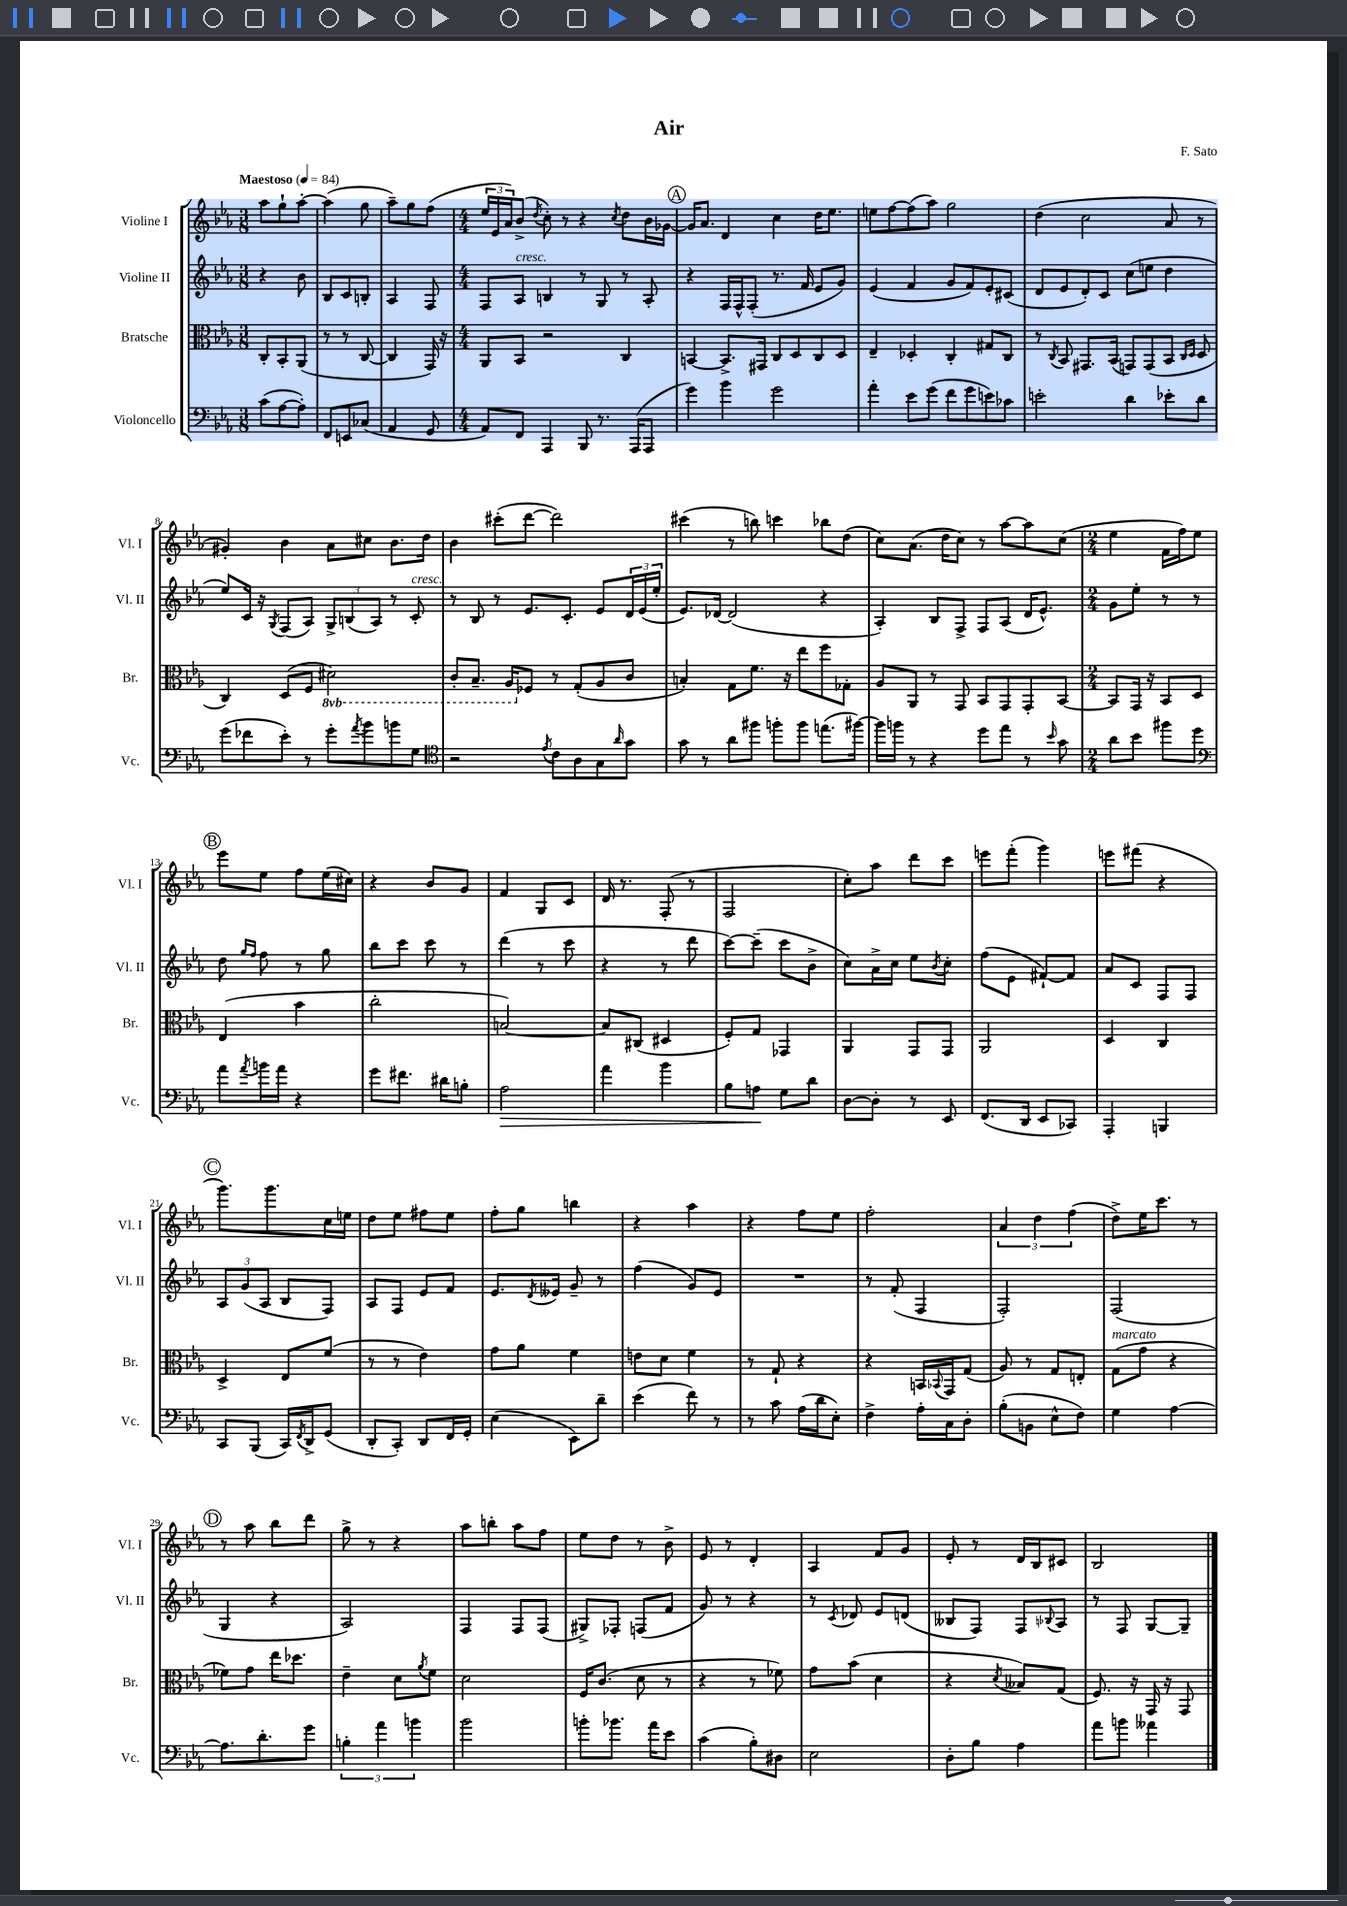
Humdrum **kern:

**kern	**kern	**kern	**kern
*staff4	*staff3	*staff2	*staff1
*clefF4	*clefC3	*clefG2	*clefG2
*k[b-e-a-]	*k[b-e-a-]	*k[b-e-a-]	*k[b-e-a-]
*M3/8	*M3/8	*M3/8	*M3/8
*MM84	*MM84	*MM84	*MM84
(8c\L	8C'/L	4r	8aa-\L
[8A-\	8BB-'/	.	8gg`\
8A-'\]J)	(8AA-/J	8b-\	[8aa-'\J
=	=	=	=
8FF/L	8r	8B-/L	(4aa-\]
8EE/	8r	8c/	.
(8C-/J	[8C/	8B'/J	8gg\
=	=	=	=
4AA-/	4C/]	4A-/	8aa-~\L)
.	.	.	8gg\
8GG/	16GG/)	8F/	(8ff\J
.	16r	.	.
=	=	=	=
*M4/4	*M4/4	*M4/4	*M4/4
8AA-/L)	8AA-/L	8F/L	24ee-/LL
.	.	.	24e-/
.	.	.	24a-/J)
8FF/J	8BB-/J	8A-/J	(8b-^/J
.	.	.	8qdd/
4AAA-/	2r	4B/	8cc'\)
.	.	.	8r
8BBB-/	.	8r	4r
8.r	.	8G/	.
.	.	.	8qcc/
.	4C/	8r	8dd\L
(16AAA-/LK	.	.	.
8AAA-/J	.	8A-'/	16b-\L
.	.	.	[16g-\JJ
=	=	=	=
4g\)	[4BB/	4r	16g-/]LK
.	.	.	8.a-/J
4b-\	8.BB^/]L	16F/LL	4d/
.	.	16F^^/J	.
.	.	(8F'/J	.
.	16GG#/Jk	.	.
2g\	8C/L	8.r	4cc\
.	8D/	.	.
.	.	16f/	.
.	8C/	8e-/L	16dd\LK
.	.	.	8.ee-\J
.	8D/J	8g/J)	.
=	=	=	=
4a-'\	4E-~/	(4e-/	8ee\L
.	.	.	[8ff\
8e-\L	4D-'/	4f/	(8ff\]
(8g\J	.	.	8aa-\J)
8f\L	4C'/	8g/L	2gg\
8g\	.	8f/)	.
8e\)	8G#/L	8e-'/	.
8c-\J	8C/J	(8c#/J	.
=	=	=	=
2e'\	8r	8d/L	(4dd\
.	8qC/	.	.
.	8BB-/	8e-/	.
.	8.GG#/L	8d'/)	2cc\
.	.	8c/J	.
.	(16BB-/Jk	.	.
4d\	8GG/L)	(8cc\L	.
.	(8GG/	8ee\J	.
8e-'\L	8BB-/J	4dd\	8a-/
.	16qqC/LL	.	.
.	16qqD/JJ	.	.
8d\J	8D/	.	8r
=	=	=	=
(8g\L	4C/)	8ee-/L)	4g#'/)
8f-\	.	16c/Jk	.
.	.	16r	.
.	.	8qG/	.
8e-'\J)	(8D/L	(8F/L	4b-\
8r	8F/J	8A-/J)	.
8g'\L	2D#\)	12G^/L	8a-\L
.	.	(12B/	.
8qa-/	.	.	.
8b-\	.	.	8cc#\J
.	.	12A-/J)	.
8b\	.	8r	8.b-\L
8G\J	.	8c'/	.
.	.	.	16dd\Jk
=	=	=	=
*clefC4	*	*	*
2r	8C'/L	8r	4b-\
.	8.BB-~/J	8B-/	.
.	.	8r	(8ccc#'\L
.	16AA-/LK	.	.
.	8F-/J	8.e-/L	[8ddd\J
8qe-/	.	.	.
8c\L	8r	.	2ddd\])
.	.	8.c'/J	.
8A-\	(8G'/L	.	.
8G\	8A-/	8e-/L	.
16qqa-/	.	.	.
8g\J	8c/J	24d/L	.
.	.	(24e-/	.
.	.	24ee-'/JJ	.
=	=	=	=
8g\	4B'/)	8.e-/L)	(4ccc#\
8r	.	.	.
.	.	[16d-/Jk	.
8a-\L	8G\L	(2d-/]	8r
8ff#\J	8.f\J	.	8bb\)
8ff'\L	.	.	4ccc\
.	16r	.	.
8ff\J	8ee-\L	.	.
(8.ee\L	8ff\	4r	8bb-\L
.	8G-'\J	.	(8dd\J
[16ff#\Jk)	.	.	.
=	=	=	=
16ff#\]LL	8A-/L	4A-'/)	8cc\L)
16ff\JJ	.	.	.
8r	8AA-/J	.	(8.a-\J
4r	8r	8B-/L	.
.	.	.	16dd\LK
.	8GG/	8F^/J	8cc\J)
8dd\L	8BB-/L	8F/L	8r
8ee-\J	8GG/	(8A-/J	[8aa-\L
8r	8GG'/	16d/LK	8aa-\]
.	.	8.e-^^/J)	.
16qqb-/	.	.	.
8g\	[8BB-/J	.	(8cc\J
=	=	=	=
*M2/4	*M2/4	*M2/4	*M2/4
8a-\L	8BB-/]L	8g\L	4ee-\
8b-\J	16GG/Jk	8ee-'\J	.
.	16r	.	.
8ff#\L	8BB-/L	8r	16f\LL
.	.	.	16ff\J)
8dd\J	8D/J	8r	8ee-\J
=	=	=	=
*clefF4	*	*	*
8a-\L	(4E-/	8dd\	8eee-\L
.	.	16qqgg/LL	.
8qa-/	.	16qqff/JJ	.
16b\L	.	8ff\	8ee-\J
16a-\JJ	.	.	.
4r	4b-\	8r	8ff\L
.	.	8gg\	(16ee-\L
.	.	.	16cc#\JJ)
=	=	=	=
8g\L	2cc'\	8bb-\L	4r
8.f#\J	.	8ccc\J	.
.	.	8ccc\	8b-/L
16d#\LK	.	.	.
8B'\J	.	8r	8g/J
=	=	=	=
2A-\	[2B/)	(4ddd\	4f/
.	.	8r	8G/L
.	.	8ccc\	8c/J
=	=	=	=
4a-\	8B/]L	4r	16d/
.	.	.	8.r
.	(8C#/J	.	.
4b-\	4D#/	8r	(8F'/
.	.	8ddd\	8r
=	=	=	=
8B-\L	8F'/L)	[8ccc\L)	2F/
8A\J	8G/J	(8ccc~\]J	.
8G\L	4GG-/	8ccc\L	.
8d\J	.	8b-^\J	.
=	=	=	=
[8D\L	4AA-/	8cc\L)	8cc'\L)
8D'\]J	.	16a-^\L	8aa-\J
.	.	16cc\JJ	.
8r	8GG/L	8ee-\L	8ddd\L
.	.	8qb-/	.
8EE-/	8GG/J	8cc'\J	8ccc\J
=	=	=	=
(8.FF/L	2AA-/	(8ff\L	8eee\L
.	.	8e-\J	(8fff'\J
16DD/Jk	.	.	.
8EE-/L	.	[8f#`/L)	4ggg\)
8CC-/J)	.	8f#/]J	.
=	=	=	=
4AAA-'/	4D/	8a-/L	8eee\L
.	.	8c/J	(8fff#\J
4BBB/	4C/	8F/L	4r
.	.	8F/J	.
=	=	=	=
8CC/L	4D^/	12A-/L	8.ggg\L)
.	.	(12g/	.
(8BBB-/J	.	.	.
.	.	12A-/J	.
.	.	.	8.ggg\
16CC/LL)	8E-/L	8B-/L	.
8qFF/	.	.	.
16DD^/J	.	.	.
(8GG/J	(8f/J	8F/J)	16cc\L
.	.	.	16ee\JJ
=	=	=	=
8DD'/L	8r	8A-/L	8dd\L
8CC'/J)	8r	8F/J	8ee-\J
8DD/L	4e-\)	8e-/L	8ff#\L
16FF/L	.	8f/J	8ee-\J
16GG'/JJ	.	.	.
=	=	=	=
(4E-\	8g\L	8.e-/L	8ff'\L
.	8a-\J	.	8gg\J
.	.	8qd/	.
.	.	16e--/Jk	.
8EE-\L)	4f\	8g~/	4bb\
8d~\J	.	8r	.
=	=	=	=
(4e-\	8e\L	(4ff\	4r
.	8d\J	.	.
8f\)	4f\	8g/L)	4aa-\
8r	.	8e-/J	.
=	=	=	=
8r	8r	2r	4r
8c\	8G`/	.	.
(16A-\LL	4r	.	8ff\L
16d\J	.	.	.
8E-'\J)	.	.	8ee-\J
=	=	=	=
4F^\	4r	8r	2ff'\
.	.	(8f'/	.
16A-'\LL	16BB/LL	4F/	.
.	8qqBB-/	.	.
16C\J	16GG/J	.	.
8D'\J	(8G/J	.	.
=	=	=	=
(8B-'\L	8A-/)	2F'/)	6a-/
8BB\J	8r	.	.
.	.	.	6dd\
8E-^^\L	8G/L	.	.
.	.	.	(6ff\
8F\J)	8E'/J	.	.
=	=	=	=
4G\	(8G\L	(2F/	8dd^\L)
.	8g\J	.	16ee-\K
.	.	.	8.ccc\J
[4A-\	4r	.	.
.	.	.	8r
=	=	=	=
8.A-\]L	8f-\L)	4G/	8r
.	8g\J	.	8aa-\
8.d'\	.	.	.
.	16ee-\LK	4r	8bb-\L
.	8.dd-\J	.	.
8g\J	.	.	8ddd\J
=	=	=	=
6B'\	4e-~\	2A-/)	8gg^\
.	.	.	8r
6a-\	.	.	.
.	8d\L	.	4r
6b\	.	.	.
.	8qa-/	.	.
.	8f\J	.	.
=	=	=	=
2b-\	2d\	4F/	8aa-\L
.	.	.	8bb'\J
.	.	8F/L	8aa-\L
.	.	(8F/J	8ff\J
=	=	=	=
8b'\L	16F/LK	8G#^/L)	8ee-\L
.	(8.c/J	.	.
8.b-\J	.	8F-'/J	8dd\J
.	8d\	(8F/L	8r
16a-\LK	.	.	.
8e-\J	8r	8f/J	8b-^\
=	=	=	=
(4c\	4r	8g/)	8e-/
.	.	8r	8r
8B-'\L)	8r	4r	4d'/
8D#\J	8f-\)	.	.
=	=	=	=
2E-\	8g\L	8r	4A-/
.	.	8qc/	.
.	(8b-\J	8d-/	.
.	4d\	8e-/L	8f/L
.	.	(8d/J	8g/J
=	=	=	=
8D'\L	4r	8B--/L	8e-'/
8B-\J	.	8F/J)	8r
.	8qd/	.	.
4A-\	8B--/L)	8F/L	16d/LL
.	.	.	16B-/J
.	.	8qqB-/	.
.	(8G/J	8A-/J	8c#/J
=	=	=	=
8a-\L	8.F/)	8r	2B-/
8b\J	.	8F/	.
.	16r	.	.
4a--\	16GG/	[8G/L	.
.	16r	.	.
.	8GG/	8G~/]J	.
==	==	==	==
*-	*-	*-	*-
